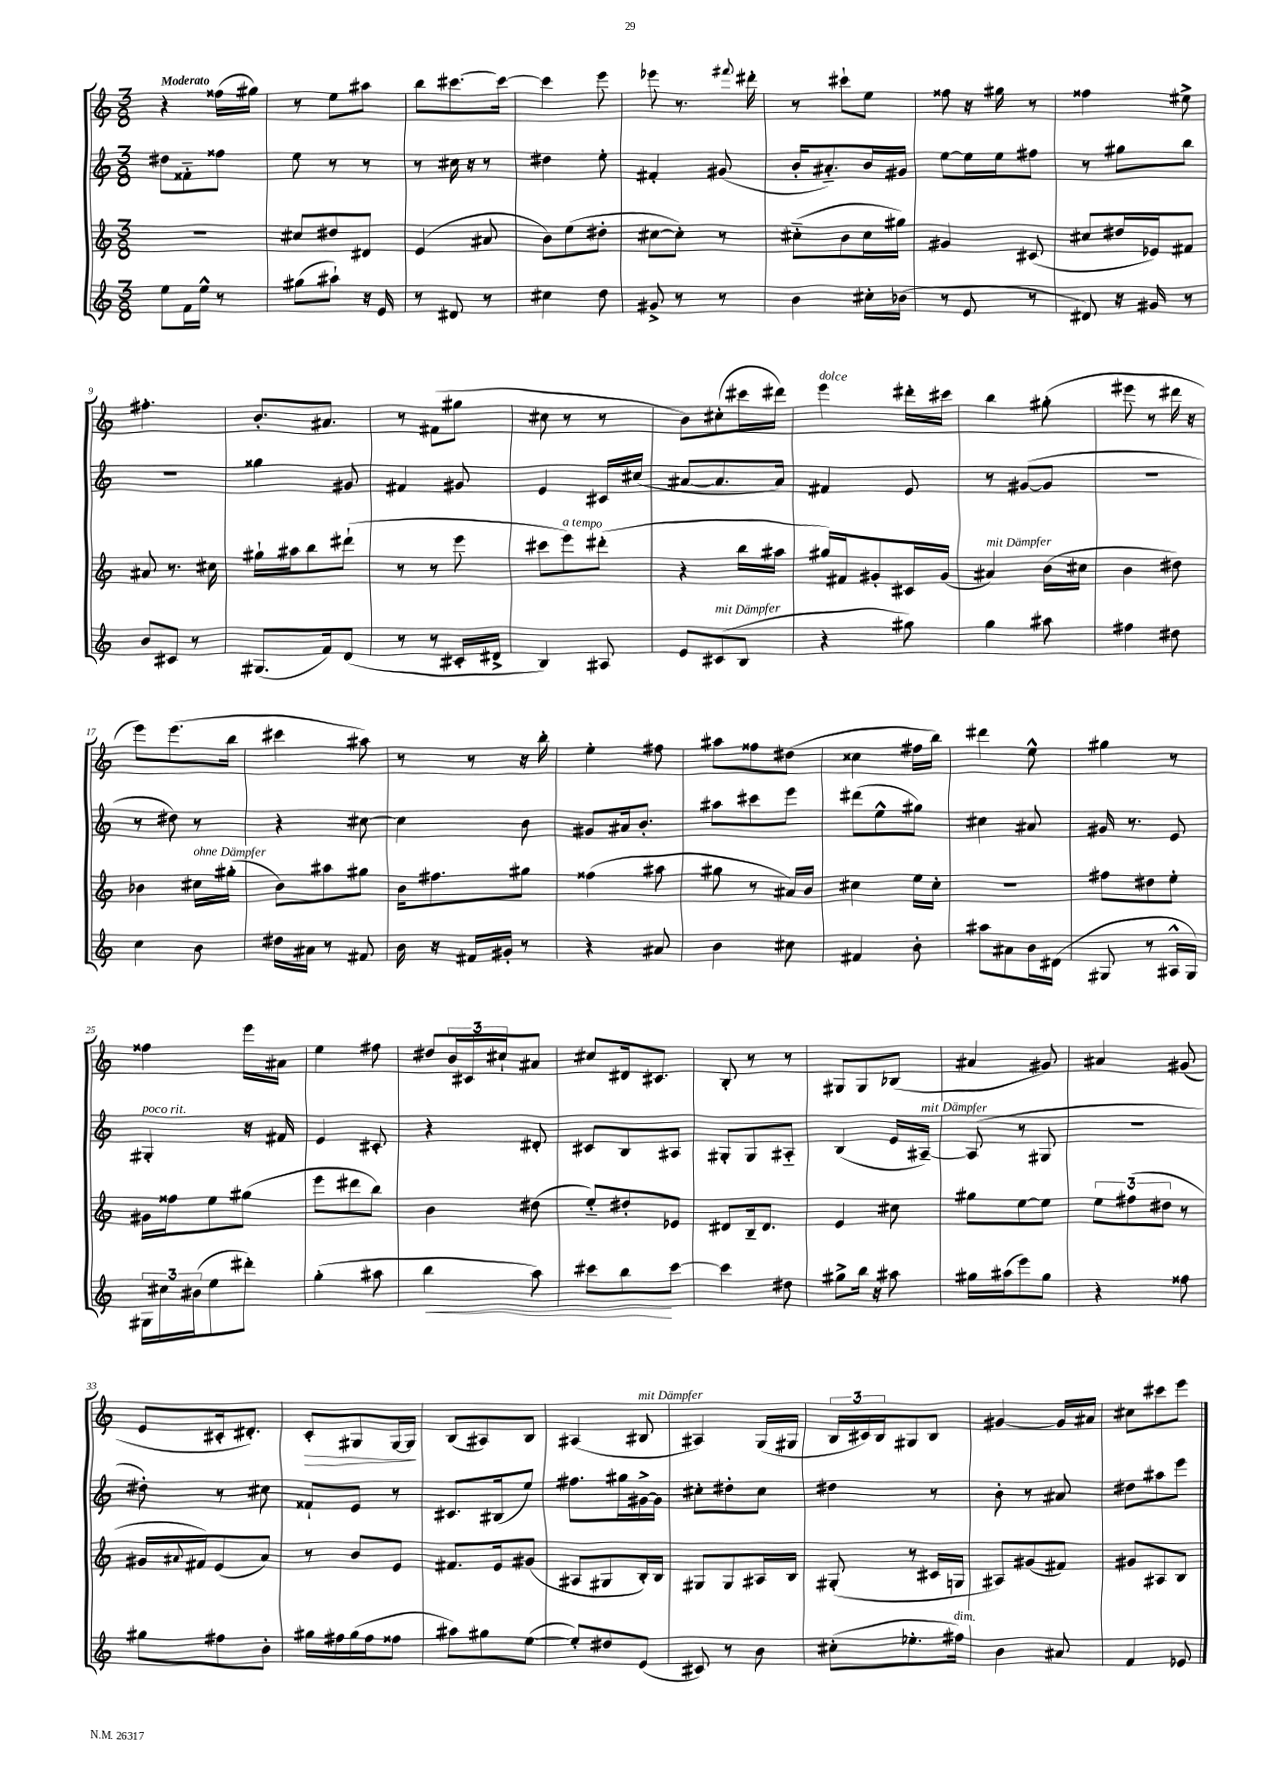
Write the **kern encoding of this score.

**kern	**kern	**kern	**kern
*staff4	*staff3	*staff2	*staff1
*clefG2	*clefG2	*clefG2	*clefG2
*k[]	*k[]	*k[]	*k[]
*M3/8	*M3/8	*M3/8	*M3/8
8ee	4.r	8dd#	4r
16f	.	8f##'~	.
16ee^^	.	.	.
8r	.	8ff##	(16ff##
.	.	.	16gg#)
=	=	=	=
(8gg#	8cc#	8ee	8r
8aa#`)	8dd#	8r	8ee
16r	8d#	8r	8aa#
16e	.	.	.
=	=	=	=
8r	(4e	8r	8bb
8d#	.	16cc#	[8.ccc#
.	.	16r	.
8r	8a#	8r	.
.	.	.	16ccc#_
=	=	=	=
4cc#	8b)	4dd#	4ccc#]
.	(8ee	.	.
8dd	8dd#'	8ee'	8eee
=	=	=	=
8g#^	[8cc#	4f#'	8eee-
8r	8cc#'])	.	8.r
8r	8r	(8g#	.
.	.	.	8qqfff#
.	.	.	16ddd#'
=	=	=	=
4b	(8cc#'~	16b'	8r
.	.	8.a#'~)	.
.	8b	.	8ccc#`
16cc#'	16cc#	16b	8ee
(16b-	16gg#)	16g#	.
=	=	=	=
8r	4g#	[8ee	8ff##
8e	.	16ee]	16r
.	.	16ee	16gg#
8r	(8c#	8ff#	8r
=	=	=	=
8d#)	8cc#	8r	4ff##
16r	16dd#	8gg#	.
16g#	16e-)	.	.
8r	8f#	8bb	8ee#^
=	=	=	=
8b	8a#	4.r	4.ff#'
8c#	8.r	.	.
8r	.	.	.
.	16cc#	.	.
=	=	=	=
(8.G#	16gg#`	4gg##	8.b'
.	16aa#	.	.
.	8bb	.	.
16f)	.	.	8.a#
(8d	(8ddd#`	8g#	.
=	=	=	=
8r	8r	4f#	8r
8r	8r	.	(8f#
16c#'	8eee	8g#	8gg#
16d#^	.	.	.
=	=	=	=
4B)	8ccc#	4e	8cc#
.	8eee)	.	8r
8A#	(8ddd#'	16c#	8r
.	.	(16cc#	.
=	=	=	=
8e	4r	[8a#	8b)
(8c#	.	8.a#]	(8cc#'
8B	16bb	.	16ccc#
.	16aa#	16a#)	16ddd#)
=	=	=	=
4r	16gg#)	4f#	4eee
.	16f#	.	.
.	8g#'	.	.
8gg#)	16c#	8e	16ddd#'
.	(16g#	.	16ccc#
=	=	=	=
4gg	4a#)	8r	4bb
.	.	([8g#	.
8aa#	(16b	8g#]	(8gg#'
.	16cc#	.	.
=	=	=	=
4ff#	4b	4.r	8eee#
.	.	.	8r
8dd#	8dd#)	.	16ddd#
.	.	.	16r
=	=	=	=
4cc	4b-	8r	8eee)
.	.	8dd#)	(8.eee
8b	16cc#	8r	.
.	(16gg#'	.	16bb
=	=	=	=
16dd#	8b)	4r	4ccc#
16a#	.	.	.
8r	8aa#	.	.
8f#	8gg#	[8cc#	8aa#)
=	=	=	=
16b	16b	4cc#]	8r
16r	8.ff#	.	.
16f#	.	.	8r
16g#'	.	.	.
8r	8gg#	8b	16r
.	.	.	16bb'
=	=	=	=
4r	(4ff##	8g#	4ee'
.	.	16a#	.
.	.	8.b'	.
8a#	8aa#	.	8ff#
=	=	=	=
4b	8gg#	8aa#	8aa#
.	8r	8ccc#	8ff##
8cc#	16a#)	8eee	(8dd#
.	16b	.	.
=	=	=	=
4f#	4cc#	(8ddd#	4cc##
.	.	8ee^^	.
8b'	16ee	8gg#)	16ff#
.	16cc#'	.	16bb)
=	=	=	=
8aa#	4.r	4cc#	4ddd#
8a#	.	.	.
16b	.	8a#	8ee^^
(16d#	.	.	.
=	=	=	=
8G#	8ff#	16g#	4gg#
.	.	8.r	.
8r	8dd#	.	.
16A#^^	8ee'	8e	8r
16G#)	.	.	.
=	=	=	=
24G#	16g#	4G#'	4ff##
24cc#	.	.	.
.	16ff##	.	.
(24b#	.	.	.
8ee	8ee	.	.
8ddd#')	(8gg#	16r	16eee
.	.	16f#	16a#
=	=	=	=
(4gg'	8eee	4e	4ee
.	8ddd#	.	.
8aa#	8bb)	8c#'	8ff#
=	=	=	=
4bb	4b	4r	8dd#
.	.	.	24b
.	.	.	24c#
.	.	.	24cc#`
8aa)	(8dd#	8d#'	8a#
=	=	=	=
8ccc#	8ee'~)	8c#	8cc#
8bb	8dd#'	8B	16d#
.	.	.	8.c#
[8ccc#	8e-	8A#	.
=	=	=	=
4ccc#]	8d#	8G#'	8B'
.	16B~	8G#	8r
.	8.d#	.	.
8dd#	.	8A#'~	8r
=	=	=	=
8gg#^	4e	(4B	8G#
16bb	.	.	8G#
16r	.	.	.
8aa#	8cc#	16e	(8B-
.	.	[16A#~)	.
=	=	=	=
16gg#	8gg#	(8A#]	4a#
(16aa#	.	.	.
8eee)	[8ee	8r	.
8gg#	8ee]	8G#	8g#)
=	=	=	=
4r	12ee	4.r	4a#
.	(12ff#	.	.
.	12dd#	.	.
8ff##	8r	.	(8g#
=	=	=	=
8gg#	16g#	8dd#')	8e
.	8qqa#	.	.
.	16f#)	.	.
8ff#	(8e	8r	16c#'
.	.	.	8.d#')
8b'	8a#)	8cc#	.
=	=	=	=
16gg#	8r	8f##`	8c'
16ff#	.	.	.
(16gg#	8b	8e	8G#
16ff#	.	.	.
8ff##	8e	8r	[16G#
.	.	.	16G#]
=	=	=	=
8aa#)	8.f#	8.c#	(8B
8gg#	.	.	8A#)
.	16e	(16B#	.
([8ee	(8g#	8ee)	8B
=	=	=	=
8ee'])	8A#	8.ff#	(4A#
8dd#	8G#	.	.
.	.	16gg#	.
(8e	16B')	[16g#^	8B#
.	16B	16g#]	.
=	=	=	=
8c#)	8G#	8cc#'	4A#)
8r	8G#	8dd#'	.
8b	16A#	8cc#	(16G
.	16B	.	16G#
=	=	=	=
(8cc#'	(8G#'	4dd#	24B
.	.	.	24c#)
.	.	.	24B
8.ee-'	8r	.	8G#
.	16c#	8r	8B
16ff#)	16G	.	.
=	=	=	=
4b	8A#)	8b'	[4g#
.	(8g#	8r	.
8a#	8f#)	8a#	16g#]
.	.	.	16a#
=	=	=	=
4f	8g#	8dd#	8cc#
.	8A#	8aa#	8ccc#
8e-	8B	8eee	8eee
==	==	==	==
*-	*-	*-	*-
